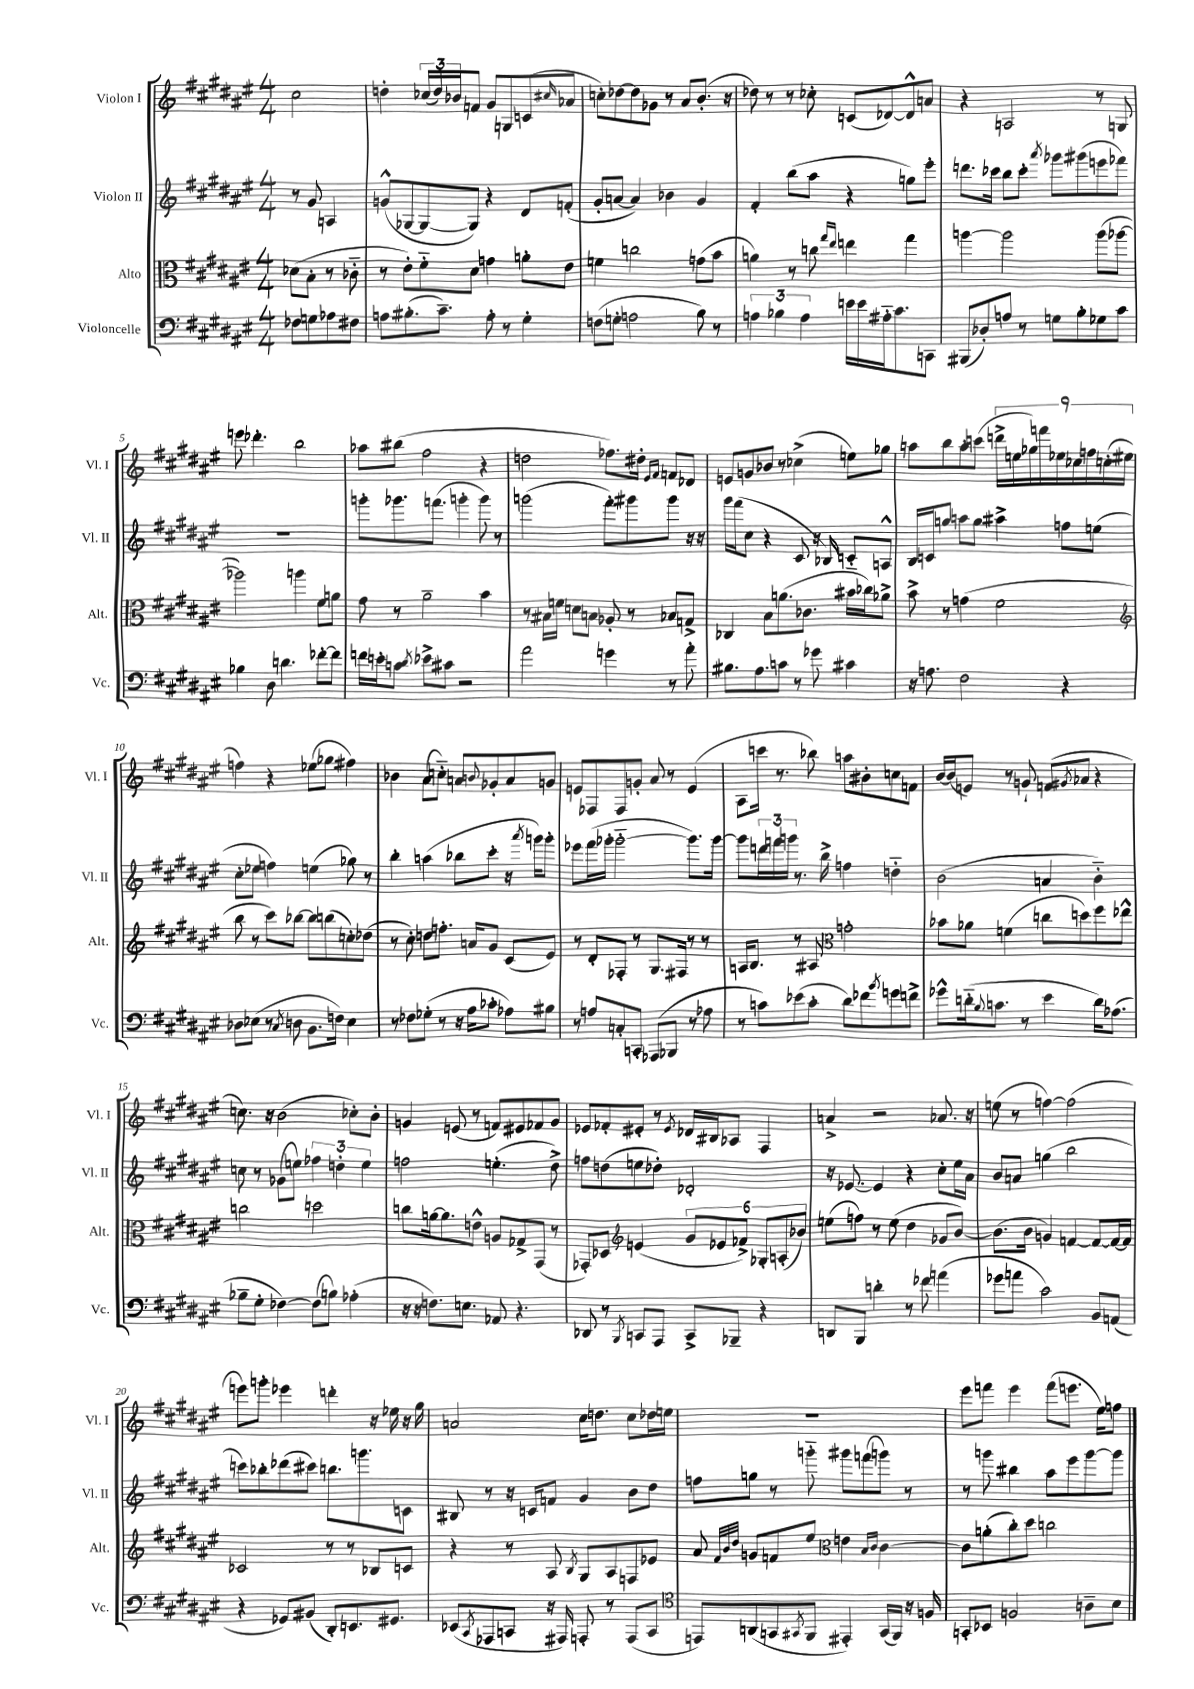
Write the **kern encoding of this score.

**kern	**kern	**kern	**kern
*staff4	*staff3	*staff2	*staff1
*clefF4	*clefC3	*clefG2	*clefG2
*k[f#c#g#d#a#e#]	*k[f#c#g#d#a#e#]	*k[f#c#g#d#a#e#]	*k[f#c#g#d#a#e#]
*M4/4	*M4/4	*M4/4	*M4/4
8F-\L	(8d-\L	8r	2cc#\
8G\	8B'\J	8g#/	.
8A-\	8r	4A/	.
8F#\J	8c-'~\	.	.
=	=	=	=
8A\L	8r	(8g^^/L	4dd'\
(8.B#'\	8e#'\L)	[8G-/	.
.	8f#'~\	8G-/_	(24cc-/LL
.	.	.	24dd/)
8.c#~\J)	.	.	.
.	.	.	24b-/J
.	8d#\J	8G-/]J)	8f/J
8A'\	4g\	4r	8g#/L
8r	.	.	8G/
4G#'\	8a'\L	8d#/L	(8c/
.	.	.	16qqcc#/
.	8e#\J	(8f'/J	8a-/J
=	=	=	=
(8F\L	4f\	8g#'/L	8cc'\L)
8G'\J	.	[8a/J	[8dd-\
2A\	2cc\	4a/])	8dd-\]
.	.	.	8g-\J
.	.	4b-\	8r
.	.	.	8a#/L
8B\)	(8g\L	4g#/	(8.b'/J
8r	8b\J	.	.
.	.	.	16r
=	=	=	=
6A\	4a\)	4f#'/	8dd-\)
.	.	.	8r
6B-\	.	.	.
.	8r	(8bb\L	8r
6A\	.	.	.
.	8cc\	8aa#\J	8cc-'\
.	16qqgg#/LL	.	.
.	16qqee#/JJ	.	.
16e\LL	4ee\	4r	(8c/L
16e\	.	.	.
16A#'~\J	.	.	[8d-/)
8.c#\	.	.	.
.	4gg#\	8gg\L)	8d-^^/]
8CC\J	.	8eee#'\J	8a/J
=	=	=	=
(8BBB#/L	[4aa\	8.ddd\L	4r
8D-'/)	.	.	.
.	.	16ccc-\Jk	.
8A/J	2aa\]	8bb\L	2A/
8r	.	8ccc-'\J	.
.	.	8qaaa#/	.
8G\L	.	8ggg-\L	.
8B'\	.	(8ggg#\	.
8G-\	(8aa\L	8eee\	8r
8c#\J	[8aa-\J	8fff-\J)	8G/
=	=	=	=
4B-\	2aa-\])	1r	8eee\
.	.	.	4.ddd-'\
8D#\	.	.	.
4.d\	.	.	.
.	4aa\	.	2bb\
[8f-'\L	8f#\L	.	.
8f-\]J	8a\J	.	.
=	=	=	=
16f\LL	8g#\	8ggg'\L	8aa-\L
16e'\J	.	.	.
8c\J	8r	8.ggg-\	(8bb#\J
8qd#/	.	.	.
8e-^\L	2a#~\	.	2ff#\
.	.	(8.fff\J	.
8c#\J	.	.	.
2r	.	4ggg'\	.
.	4b\	8ggg\)	4r
.	.	8r	.
=	=	=	=
2a#\	8r	(2ggg\	2dd\
.	16B#\LL	.	.
.	16f\JJ	.	.
.	8d\L	.	.
.	8B\J	.	.
4g\	8A-'/	8fff#'\L)	8.ff-\L)
.	8r	8ggg#\	.
.	.	.	16dd#'\Jk
.	.	.	16qqe#/LL
.	.	.	16qqf#/JJ
8r	8B-/L	8ggg#\J	8f/L
8a#'\	8G^/J	16r	8d-/J
.	.	16r	.
=	=	=	=
8.B#\L	4C-/	16ggg#\LL	8e/L
.	.	(16fff#\J	.
.	.	8cc#\J	8g/
8.A#\	.	.	.
.	8B\L	4r	8b-/J
8c\J	(8.a\	.	8r
8r	.	8c#/	(4cc-^\
.	8.c-\J	.	.
8g-\	.	16r	.
.	.	16B-/)	.
4c#\	16b#\LL	8c'~/L	8ee\L)
.	16cc-\J)	.	.
.	8a-^\J	8A^^/J	8gg-\J
=	=	=	=
16r	8b^\	16B/LL	8aa\L
8.A\	.	16c/J	.
.	8r	8gg/J	8bb\
2F#\	(4g\	8aa\L	8aa'\
.	.	8gg\J	(8ccc\J
.	2f#\	4aa#^\	18ddd^\LL
.	.	.	18ee\
.	.	.	18gg-\)
.	.	.	18fff\
.	.	.	18ee-\
4r	.	8ff\L	.
.	.	.	18cc-\
.	.	.	18ff\
.	.	(8ee\J	.
.	.	.	(18cc'\
.	.	.	18ee#\JJ
=	=	=	=
*	*clefG2	*	*
8D-\L	8bb\	8cc#'\L	4ff\)
(8E-\J	8r	8ee-\J	.
8r	8ccc#\L)	4ff\)	4r
8qC#/	.	.	.
8D\	[8bb-\J	.	.
8.BB\L	8bb-\]L	(4ee\	(8ee-\L
.	(8bb\	.	8gg-\J
16F\Jk)	.	.	.
4E-\	8cc'\)	8gg-\)	4ff#\)
.	(8dd-\J	8r	.
=	=	=	=
8r	8r	4bb'\	4b-\
8F-\L	8cc#'\)	.	.
(8G-'\J	8dd\L	(4aa\	(8a#\L
8r	8.ff'\J	.	8cc'~\J)
16r	.	8bb-\L	8a/L
16A#\LK	16a/LK	.	.
.	.	.	8qqb/
8c-'\J	8g#/J	8ccc#'\J	8g-'/
8A-\L)	(8c#/L	16r	8a/
.	.	8qaaa#/	.
.	.	16ggg\LK)	.
8B#\J	8e#/J)	8ggg'\J	8g/J
=	=	=	=
8r	8r	8eee-\L	8e/L
8A/L	8d#'/L	(16fff#\L	8F-/
.	.	16ggg-'\JJ	.
8C'/	8F-'/J	[2ggg-'~\	8F-/
8CC'/J	8r	.	8g'/J
(8AAA-/L	8.G#/L	.	8a#/
8BBB-/J	.	.	8r
.	16F#/Jk	.	.
8r	8r	8.ggg-\]L)	(4e/
8A-\	8r	.	.
.	.	[16ggg-\Jk	.
=	=	=	=
8r	16A/LK	8ggg-\]L	8A#\L
.	8.B/J	.	.
8c\L)	.	24ddd\L	16ccc\Jk
.	.	24fff\	.
.	.	.	8.r
.	.	24ggg\JJ	.
(8e-\	8r	8.r	.
8c'\J	8A#/	.	8bb-\)
.	.	16bb^\	.
*	*clefC3	*	*
8d#\L)	2g'\	4ff\	8aa\L
8f-\	.	.	8b#'\
8qb/	.	.	.
8g\	.	4dd'~\	8cc\
8f^\J	.	.	8f\J
=	=	=	=
8g-^^\L	8b-\L	(2b\	[16b/LL
.	.	.	(16b/]J
(16d'~\k	8a-\J	.	8e/J)
8qqB/	.	.	.
8.c\J	.	.	.
.	(4f\	.	8r
8r	.	.	8g`/
4e#\	8cc\L	4a/	(8f/L
.	.	.	8qg#/
.	8dd\)	.	8a-/J
16d\LK)	8ff#\	4b'~\)	4r
(8.A-\J	.	.	.
.	8ee-^^\J	.	.
=	=	=	=
8B-~\L	2cc\	8cc\	8.cc\)
8G#'\J	.	8r	.
.	.	.	16r
[4F-\)	.	(8g-\L	(2b\
.	.	8ee\J)	.
(8F-\]L	2dd\	6ff-\	.
8B\J)	.	.	.
.	.	6dd'\	.
(4A-'\	.	.	8cc-'\L)
.	.	6ee\	.
.	.	.	8b'\J
=	=	=	=
16r	8cc\L	2ff\	4g/
16r	.	.	.
8.F\L)	[16a\k	.	.
.	8.a\]	.	.
.	.	.	(8e/
8.E\J	.	.	.
.	8e^^\J	.	8r
8AA-/	8A/L	(4.ee'\	8f/L)
4.r	8G-^/	.	8e#/
.	(8GG#/J	.	8f-/
.	8r	8dd#^\)	8g/J
=	=	=	=
8DD-/	8GG-'/L)	8ff\L	8e-/L
8r	8D-/J	(8dd\	8f-'/
*	*clefG2	*	*
8qBBB/	.	.	.
8CC/L	(4e/	8ee\	8e#'/J
8AAA#/J	.	8dd-'\J)	8r
.	.	.	8qe#/
8CC^/L	12g#/L	2d-'/	16d-/LL
.	.	.	16B#/J
.	12e-/	.	.
8BBB-~/J	.	.	8A-/J
.	12f-^/J)	.	.
4r	12G-'/L	.	4F#/
.	(12A'/	.	.
.	12b-/J)	.	.
=	=	=	=
8DD/L	(8ee\L	16r	4a^/
.	.	[8.e-/	.
8BBB/J	8ff\J)	.	.
4d'\	8r	4e-/]	2r
.	(8ee\	.	.
8r	4dd#\	4r	.
8f-\	.	.	.
(4a\	8g-/L	8cc#'\L	8.a-/
.	[8b/J)	16ee#\L	.
.	.	16a#\JJ	16r
=	=	=	=
8g-\L	(8.b\]L	8b/L	(8ee\
8a\J	.	8a/J	8r
.	16b\Jk	.	.
2c#\)	4g/)	(4gg\	[4ff\)
.	[4f/	2bb\	(2ff\]
8BB/L	8f/_L	.	.
(8AA/J	16f/_L	.	.
.	16f/]JJ	.	.
=	=	=	=
4r	2c-/	8ccc\L)	8eee\L)
.	.	8bb-'\	8ggg'\J
8GG-/L)	.	(8ddd-\	4eee-\
(8BB#/J	.	8ccc#\J)	.
8DD#'/L)	8r	8.bb\L	4ddd'\
8.EE/	8r	.	.
.	.	8.ggg\	.
.	8B-/L	.	16r
8.GG#/J	.	.	16ee-\
.	8c/J	8c\J	16r
.	.	.	16gg#\
=	=	=	=
(8EE-/L	4r	8B#/	2a/
8qCC#/	.	.	.
8AAA-/	.	8r	.
8CC/J	8r	16r	.
.	.	16c/LK	.
16r	8A#/	8f/J	.
16AAA#/)	.	.	.
.	8qB/	.	.
8AAA'/	8G#/L	4g#/	16cc#\LK
.	.	.	8.dd\J
8r	8A#/	.	.
(8AAA/L	8F/	8b\L	8cc#\L
8CC/J	8e-/J	8dd#\J	16dd-\L
.	.	.	16ee\JJ
=	=	=	=
*clefC4	*	*	*
8EE/L)	8a#/	8ff\L	1r
.	32qqf#/LLL	.	.
.	32qqb/	.	.
.	32qqdd#/JJJ	.	.
(8AA/	8g/L	8gg\J	.
8GG/	8f/	8r	.
8qGG#/	.	.	.
8FF#/J	8ee#/J	8ggg'~\	.
*	*clefC3	*	*
4EE#'/)	4e\	8ggg#\L	.
.	.	(8fff\	.
.	16qqB/LL	.	.
.	16qqc#/JJ	.	.
(16GG#/LL	[4c#\	8ggg\J)	.
16FF#/JJ)	.	.	.
16r	.	8r	.
16F/	.	.	.
=	=	=	=
8GG'/L	8c#\]L	8r	8eee#\L
8BB-/J	(8a'\	8ggg\	8fff\J
2F/	8cc#'\)	4bb#\	4eee#\
.	8dd#\J	.	.
.	2cc\	8aa#\L	(8fff\L
.	.	8eee#\	8.eee\J
8A~\L	.	[8ggg\	.
.	.	.	16ee#\LK)
8B\J	.	8ggg\]J	8ff\J
==	==	==	==
*-	*-	*-	*-
